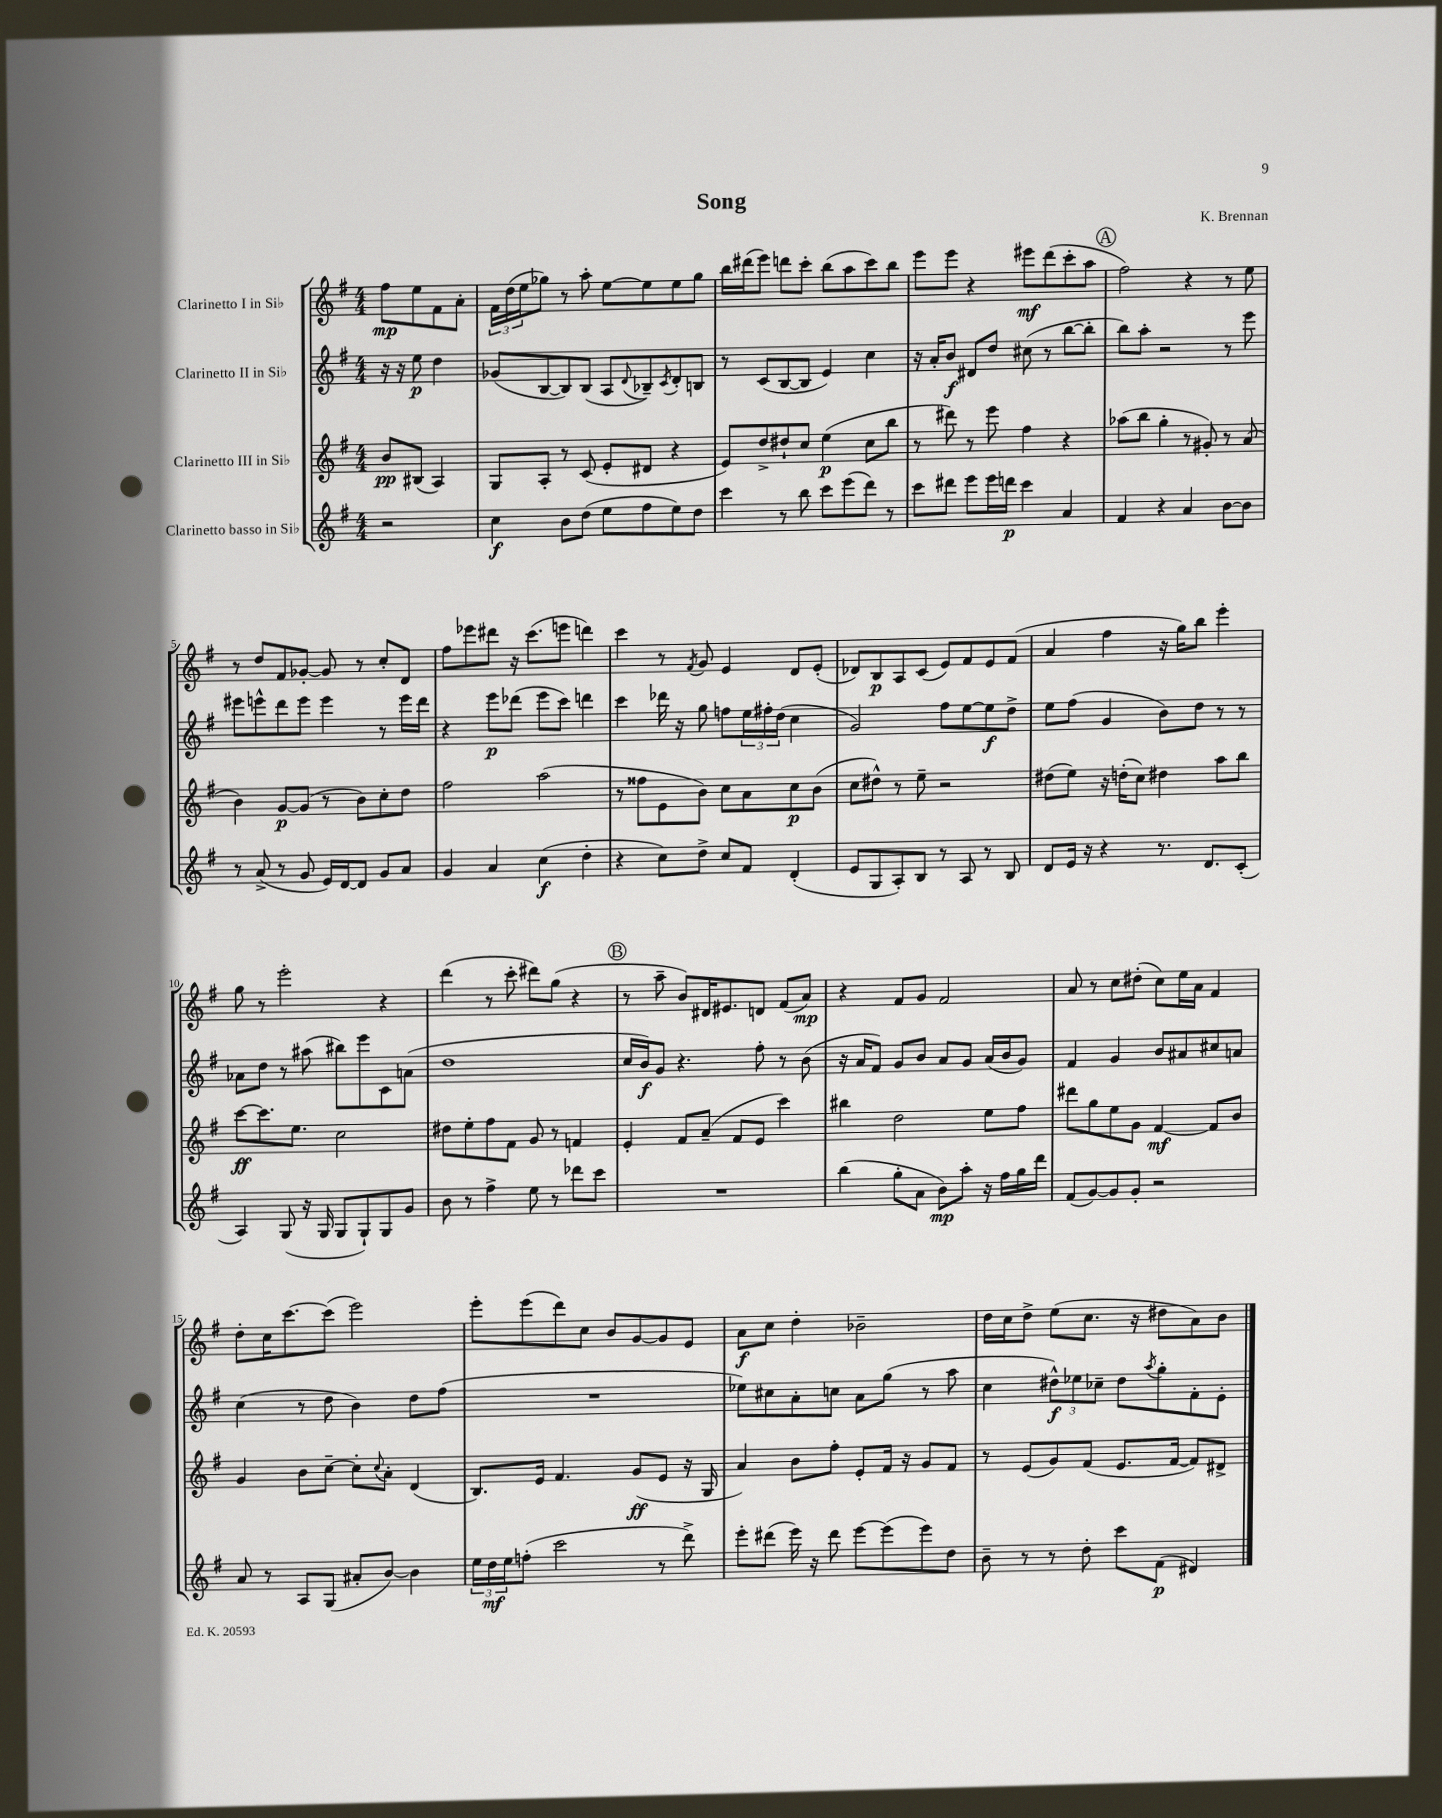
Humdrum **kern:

**kern	**kern	**kern	**kern
*staff4	*staff3	*staff2	*staff1
*clefG2	*clefG2	*clefG2	*clefG2
*k[f#]	*k[f#]	*k[f#]	*k[f#]
*M4/4	*M4/4	*M4/4	*M4/4
2r	8b	16r	8ff#
.	.	16r	.
.	(8B#	8ee	8ee
.	4A)	4dd	8f#
.	.	.	8a'
=	=	=	=
4cc	8G	(8g-	24f#
.	.	.	(24dd
.	.	.	24ee
.	8A'	[8B	8gg-)
8b	8r	8B])	8r
(8dd	(8c	(8B	8aa'
8ee	8e'	8A	[8ee
.	.	8qqd	.
8ff#	8d#	8B-~)	8ee]
.	.	8qc	.
8ee)	4r	8d'	8ee
8dd	.	8B	8gg-
=	=	=	=
4ccc	8e)	8r	16bb
.	.	.	(16ddd#
.	8dd^	(8c	8eee)
8r	8dd#`	[8B	8ddd
8bb	8cc	8B]	8ccc'
8ccc	(4ee	4e)	(8bb
(8eee	.	.	8aa
8ddd)	8cc	4cc	8ccc)
8r	8bb	.	8bb
=	=	=	=
8ccc	8r	16r	8eee
.	.	16a'	.
8ddd#	8ddd#)	8b	8eee
8eee	8r	8d#	4r
16eee	8eee	8dd	.
16ddd	.	.	.
4ccc	4ff#	(8cc#	8eee#
.	.	8r	(8ddd
4a	4r	[8bb	8ccc'
.	.	8bb']	8aa
=	=	=	=
4f#	(8aa-	8bb)	2ff#)
.	8bb	8aa'	.
4r	4gg'	2r	.
4a	8r	.	4r
.	8g#')	.	.
[8b	8r	8r	8r
8b]	(8a	8eee	8ee
=	=	=	=
8r	4b)	8eee#	8r
(8a^	.	8eee^^	8dd
8r	[8g	8ddd	8f#
8g	(8g]	8eee	[8g-'
16e)	8r	4eee	8g-]
[16d	.	.	.
8d]	8b)	.	8r
8g	8cc'	8r	8cc'
8a	8dd	16eee	8d
.	.	16ddd	.
=	=	=	=
4g	2ff#	4r	8ff#
.	.	.	8eee-
4a	.	8eee	8ddd#
.	.	(8ddd-	16r
.	.	.	(8.ccc
(4cc	(2aa	8eee	.
.	.	8ccc)	8eee
4dd'	.	4ddd	4ddd)
=	=	=	=
4r	8r	4ccc	4ccc
.	8ff##	.	.
8cc)	8e	16ddd-	8r
.	.	16r	.
.	.	.	8qf#
8dd^	8b)	8gg	8g
8cc	8cc	8ff	4e
8f#	8a	24ee	.
.	.	24ff#'	.
.	.	(24dd	.
(4d'	8cc	4cc	8d
.	(8b	.	(8e'
=	=	=	=
8e	8cc	2g)	8d-)
8G	8dd#^^)	.	8B
8A')	8r	.	8A
8B	8ee~	.	(8c
8r	2r	8ff#	8e)
8A	.	[8ee	8f#
8r	.	8ee]	8e
8B	.	8dd^	(8f#
=	=	=	=
8d	(8dd#	8ee	4a
16e	8ee)	(8ff#	.
16r	.	.	.
4r	16r	4g	4ff#
.	(16dd'	.	.
.	8cc)	.	.
8.r	4dd#	8b)	16r
.	.	.	16gg)
.	.	8dd	8bb
8.d	.	.	.
.	8aa	8r	4eee'
(8c'	8bb	8r	.
=	=	=	=
4A)	[8ccc	8a-	8gg
.	8.ccc]	8dd	8r
(8G	.	8r	2eee'
.	8.ee	.	.
16r	.	(8aa#	.
16G	.	.	.
8G	2cc	8bb#)	.
8G`)	.	8eee	.
8G	.	8c	4r
8g	.	(8a	.
=	=	=	=
8b	8dd#	1dd	(4ddd
8r	8ee'	.	.
4ff#^	8ff#	.	8r
.	8f#	.	8ccc'
8ee	8g	.	8ddd#)
8r	8r	.	(8gg
8ddd-	4f	.	4r
8ccc	.	.	.
=	=	=	=
1r	4e'	16cc	8r
.	.	16b)	.
.	.	8g	8aa~
.	8f#	4.r	8b)
.	(8a~	.	16d#
.	.	.	8.e#
.	8f#	.	.
.	8e	8ff#'	8d
.	4ccc)	8r	(8f#
.	.	(8b	8a)
=	=	=	=
(4bb	4bb#	16r	4r
.	.	16a	.
.	.	8f#)	.
8gg'	2dd	8g	8f#
8a	.	8b	8g
8b)	.	8a	2f#
8aa'	.	8g	.
16r	8ee	(16a	.
16ff#	.	16b	.
16gg	8ff#	8g)	.
16ddd	.	.	.
=	=	=	=
(8f#	8ddd#	4f#	8a
[8g)	8gg	.	8r
8g]	8ee	4g	8cc
8g'	8g	.	(8dd#'
2r	[4f#	8b	8cc)
.	.	8a#	16ee
.	.	.	16a
.	8f#]	8cc#	4f#
.	8b	8a	.
=	=	=	=
8a	4g	(4cc	8dd'
8r	.	.	16cc
.	.	.	[8.ccc
8A	8b	8r	.
(8G	[8cc~	8dd	(8ccc]
8a#'	8cc']	4b)	2eee)
.	8qqcc	.	.
[8b)	8a'	.	.
4b]	(4d	8dd	.
.	.	(8ff#	.
=	=	=	=
24ee	8.B)	1r	8eee'
24dd	.	.	.
24ee	.	.	.
(8ff'	.	.	(8eee
.	16e	.	.
2ccc	4.f#	.	8ddd)
.	.	.	8cc
.	.	.	8b
.	(8g	.	[8g
8r	8e	.	8g]
8ddd^)	16r	.	8e
.	16G	.	.
=	=	=	=
8eee'	4a)	8ee-)	8a
(8ddd#	.	8cc#	8cc
16eee)	8b	8a'	4dd'
16r	.	.	.
8ddd#	8ff#'	8cc	.
[8eee	8e'	8a	2b-~
(8eee]	16f#	(8gg	.
.	16r	.	.
8eee)	8g	8r	.
8dd	8f#	8aa	.
=	=	=	=
8b~	8r	4cc	16dd
.	.	.	16cc
8r	(8e	.	8dd^
8r	8g)	12dd#^^)	(8ee
.	.	12ee-	.
8dd'	(8f#	.	8.cc
.	.	12cc-~	.
8ccc	8.e	8dd#	.
.	.	.	16r
.	.	8qaa	.
(8f#	.	8gg'	8dd#
.	[16f#	.	.
4d#)	8f#])	8f#'	8a)
.	8d#^	8e'	8b
==	==	==	==
*-	*-	*-	*-
